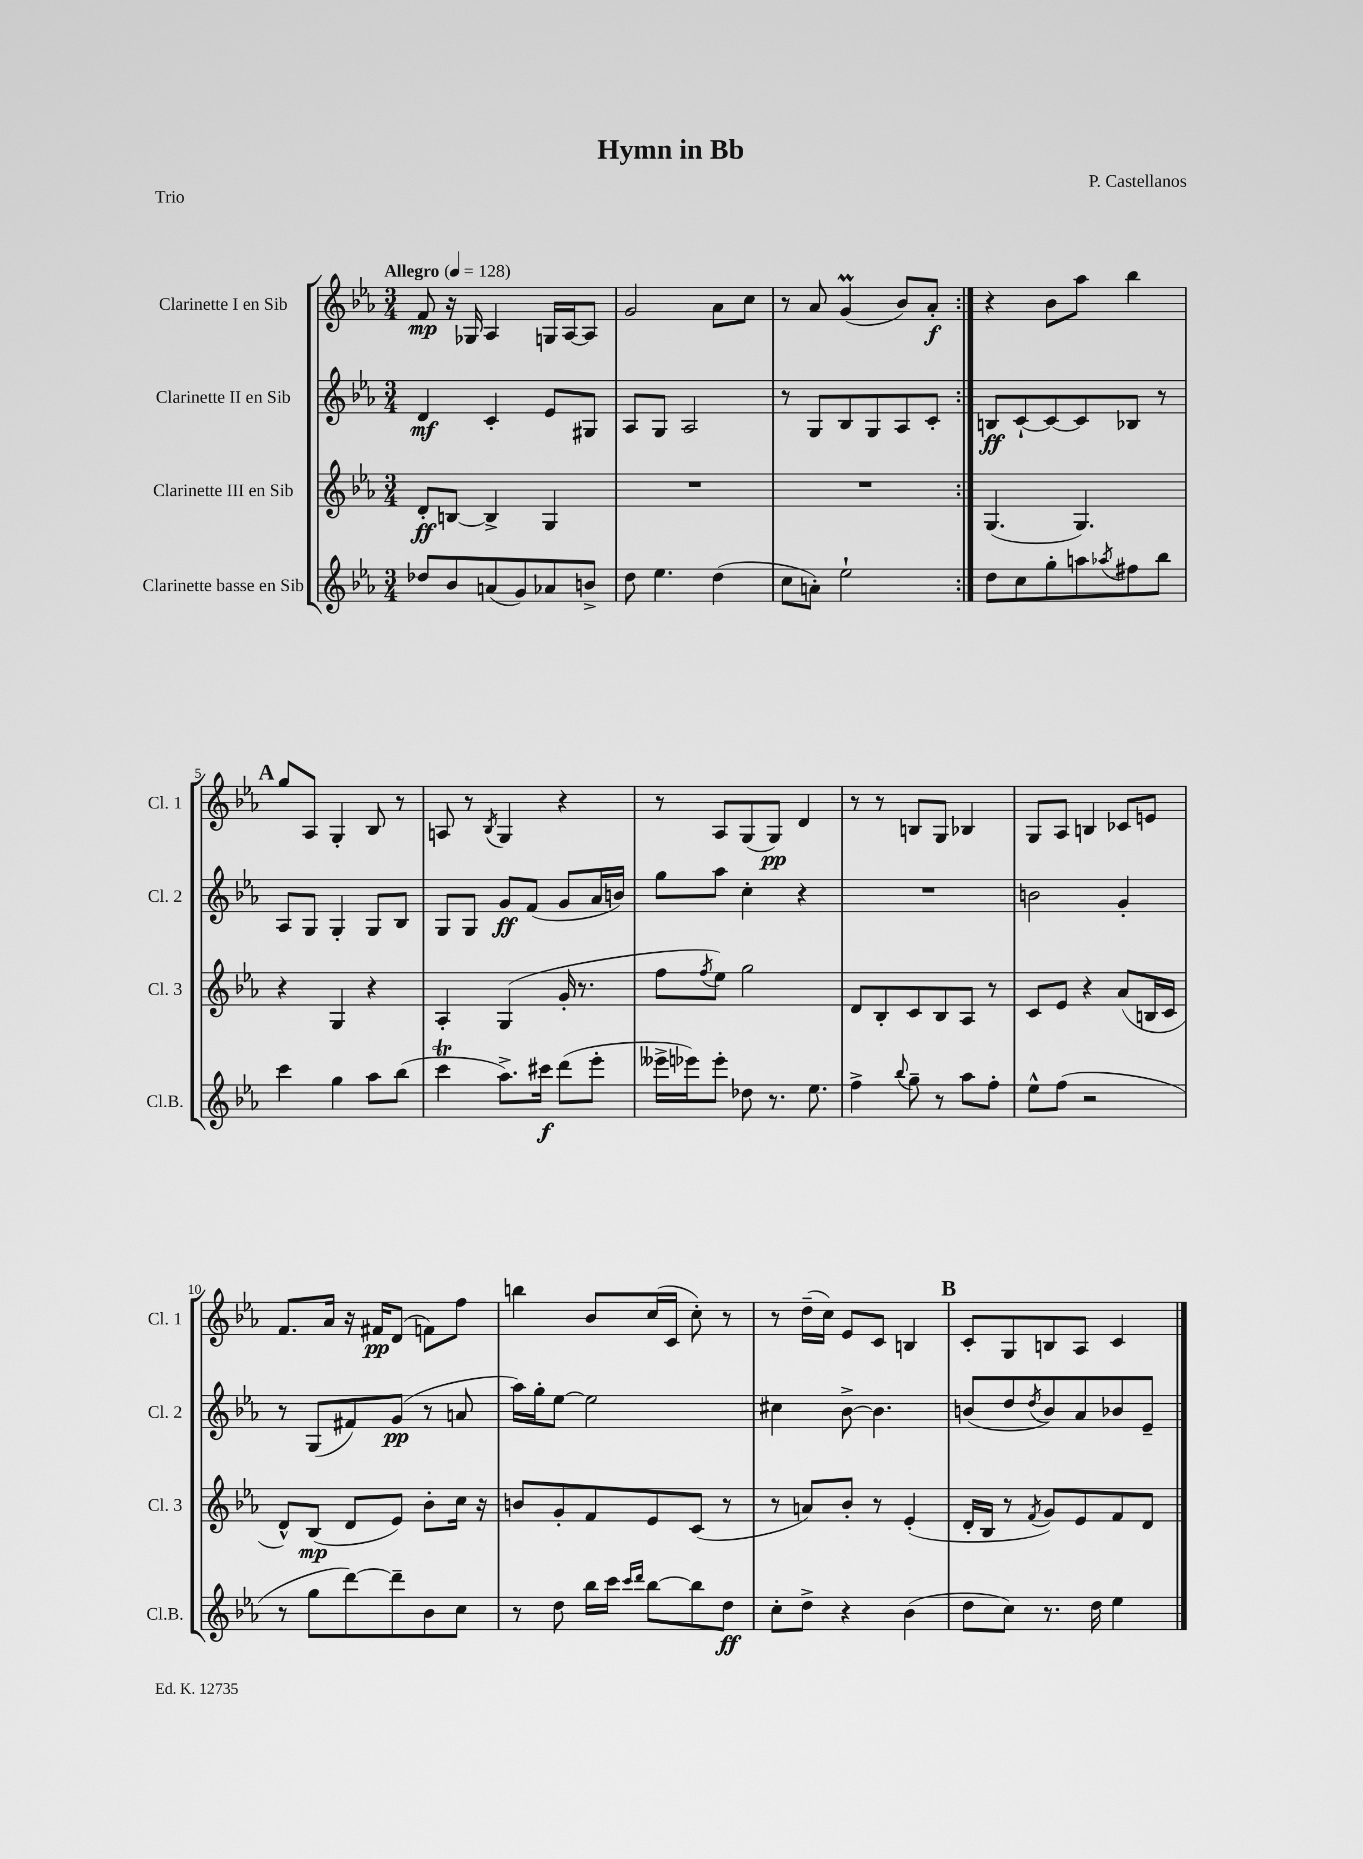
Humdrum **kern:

**kern	**kern	**kern	**kern
*staff4	*staff3	*staff2	*staff1
*clefG2	*clefG2	*clefG2	*clefG2
*k[b-e-a-]	*k[b-e-a-]	*k[b-e-a-]	*k[b-e-a-]
*M3/4	*M3/4	*M3/4	*M3/4
*MM128	*MM128	*MM128	*MM128
8dd-	8d'	4d	8f
8b-	[8B	.	16r
.	.	.	16G-
(8a	4B^]	4c'	4A-
8g)	.	.	.
8a-	4G	8e-	16G
.	.	.	[16A-
8b^	.	8G#	8A-]
=	=	=	=
8dd	2.r	8A-	2g
4.ee-	.	8G	.
.	.	2A-	.
(4dd	.	.	8a-
.	.	.	8cc
=	=	=	=
8cc	2.r	8r	8r
8a')	.	8G	8a-
2ee-`	.	8B-	(4g
.	.	8G	.
.	.	8A-	8b-)
.	.	8c'	8a-'
=:|!	=:|!	=:|!	=:|!
8dd	(4.G	8B	4r
8cc	.	[8c`	.
8gg'	.	8c_	8b-
8aa	4.G)	8c]	8aa-
8qaa-	.	.	.
8ff#	.	8B-	4bb-
8bb-	.	8r	.
=	=	=	=
4ccc	4r	8A-	8gg
.	.	8G	8A-
4gg	4G	4G'	4G'
8aa-	4r	8G	8B-
(8bb-	.	8B-	8r
=	=	=	=
4ccc	4A-'	8G	8A
.	.	8G	8r
.	.	.	8qB-
8.aa-^)	(4G	8g	4G
.	.	(8f	.
16ccc#	.	.	.
(8ddd	16g'	8g	4r
.	8.r	.	.
8eee-'	.	16a-	.
.	.	16b)	.
=	=	=	=
16eee--^	8ff	8gg	8r
16eee-)	.	.	.
.	8qff	.	.
8eee-'	8ee-)	8aa-	8A-
8dd-	2gg	4cc'	(8G
8.r	.	.	8G)
.	.	4r	4d
8.ee-	.	.	.
=	=	=	=
4ff^	8d	2.r	8r
.	8B-'	.	8r
8qqbb-	.	.	.
8gg~	8c	.	8B
8r	8B-	.	8G
8aa-	8A-	.	4B-
8ff'	8r	.	.
=	=	=	=
8ee-^^	8c	2b	8G
(8ff	8e-	.	8A-
2r	4r	.	4B
.	(8a-	4g'	8c-
.	16B	.	8e
.	16c	.	.
=	=	=	=
8r	8d^^)	8r	8.f
8gg	(8B-	(8G	.
.	.	.	16a-
[8ddd)	8d	8f#)	16r
.	.	.	16f#
8ddd~]	8e-)	(8g	(8d
8b-	8b-'	8r	8f)
8cc	16cc	8a	8ff
.	16r	.	.
=	=	=	=
8r	8b	16aa-)	4bb
.	.	16gg'	.
8dd	8g'	[8ee-	.
16bb-	8f	2ee-]	8b-
16ccc	.	.	.
16qqccc	.	.	.
16qqddd	.	.	.
[8bb-	8e-	.	(16cc
.	.	.	16c
8bb-]	(8c	.	8cc')
8dd	8r	.	8r
=	=	=	=
8cc'	8r	4cc#	8r
8dd^	8a)	.	(16dd~
.	.	.	16cc)
4r	8b-'	[8b-^	8e-
.	8r	4.b-]	8c
(4b-	(4e-'	.	4B
=	=	=	=
8dd	16d'	(8b	8c'
.	16B-	.	.
8cc)	8r	8dd	8G
.	8qf	8qdd	.
8.r	8g)	8b)	8B
.	8e-	8a-	8A-
16dd	.	.	.
4ee-	8f	8b-	4c
.	8d	8e-~	.
==	==	==	==
*-	*-	*-	*-
